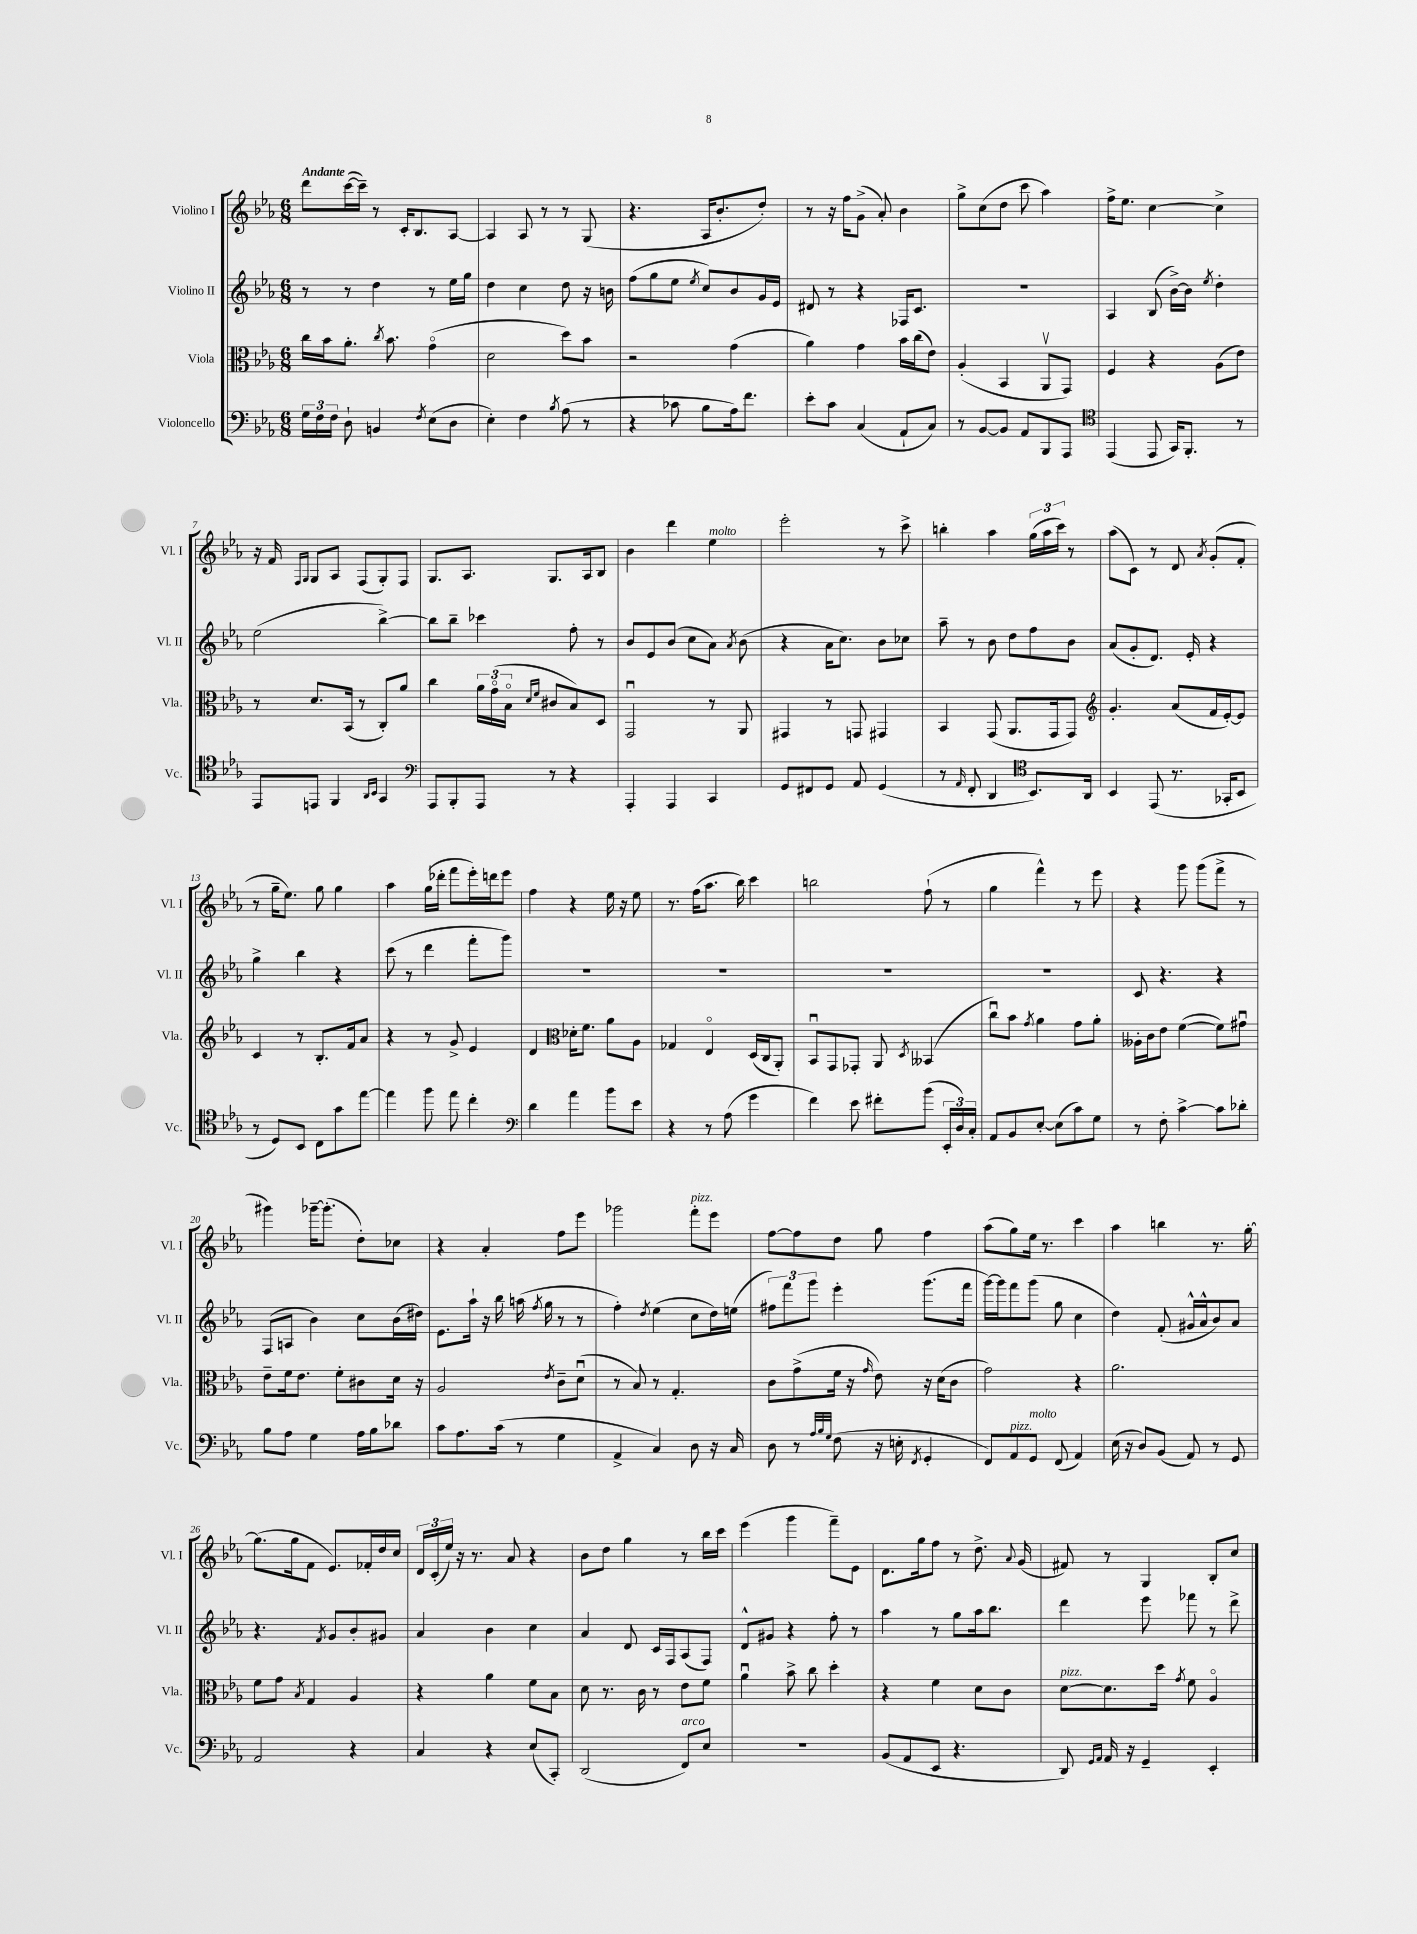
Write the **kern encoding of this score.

**kern	**kern	**kern	**kern
*part4	*part3	*part2	*part1
*staff4	*staff3	*staff2	*staff1
*I"Violoncello	*I"Viola	*I"Violino II	*I"Violino I
*I'Vc.	*I'Vla.	*I'Vl. II	*I'Vl. I
*clefF4	*clefC3	*clefG2	*clefG2
*k[b-e-a-]	*k[b-e-a-]	*k[b-e-a-]	*k[b-e-a-]
*M6/8	*M6/8	*M6/8	*M6/8
=1	=1	=1	=1
!	!	!	!LO:TX:a:B:t=Andante
24G\LL	16cc\LL	8r	8ddd\L
24F\	.	.	.
.	16b-\J	.	.
24F\JJ	.	.	.
8D`\	8.a-'\J	8r	([16ccc\L
.	.	.	16ccc~\JJ])
4BBn/	.	4dd\	8r
.	8qcc/	.	.
.	8.b-\	.	.
.	.	.	16c'/KL
.	.	.	8.B-/
8qF/	.	.	.
(8E-\L	(4g\	8r	.
8D\J	.	16ee-\LL	[8A-/J
.	.	16gg\JJ	.
=2	=2	=2	=2
4E-'\)	2d\	4dd\	4A-/]
4F\	.	4cc\	8A-/
.	.	.	8r
8qB-/	.	.	.
(8A-\	8dd\L)	8dd\	8r
8r	8b-\J	16r	(8G/
.	.	16bn\	.
=3	=3	=3	=3
4r	2r	(8ff\L	4.r
.	.	8gg\	.
8c-X\	.	8ee-\J	.
.	.	8qee-/	.
8B-\L	.	8cc/L)	16A-/KL
.	.	.	8.b-'/
16A-\k)	(4g\	8b-/	.
8.f\J	.	.	.
.	.	16g/L	8dd'/J)
.	.	16e-/JJ	.
=4	=4	=4	=4
8e-'\L	4a-\)	8d#X/	8r
8c\J	.	8r	16r
.	.	.	16ff\KL
(4C/	4g\	4r	(8g^\J
.	.	.	8a-'/)
8AA-`/L	16b-\LL	16F-X/KL	4b-\
.	(16cc\J	8.c/J	.
8C/J)	8e-\J)	.	.
=5	=5	=5	=5
8r	(4A-'/	2.r	8gg^\L
[8BB-/L	.	.	(8cc\
8BB-/J]	4BB-/	.	8dd\J
8AA-/L	.	.	8ccc\
8BBB-/	8AA-v/L	.	4aa-\)
8AAA-/J	8GG/J)	.	.
=6	=6	=6	=6
*clefC4	*	*	*
(4EE-/	4F/	4A-/	16ff^\KL
.	.	.	8.ee-\J
8EE-/	4r	(8B-/	[4cc\
16GG/KL)	.	[16b-^\LL)	.
8.FF'/J	.	16b-\JJ]	.
.	.	8qee-/	.
.	(8A-\L	4dd'\	4cc^\]
8r	8e-\J)	.	.
!!LO:LB:g=z
=7	=7	=7	=7
8EE-/L	8r	(2ee-\	16r
.	.	.	16f/
.	.	.	16qqF/LL
.	.	.	16qqG/JJ
8EEn/J	8.d/L	.	8G/L
4FF/	.	.	8A-/J
.	(16BB-/Jk	.	.
.	8r	.	(8F/L
16qqAA-/LL	.	.	.
16qqBB-/JJ	.	.	.
4GG/	8C'/L)	[4bb-^\)	8G'/)
.	8a-/J	.	8F/J
=8	=8	=8	=8
*clefF4	*	*	*
8AAA-/L	4cc\	8bb-\L]	8.G/L
8BBB-'/	.	8bb-~\J	.
.	.	.	8.A-/J
8AAA-/J	24a-\LL	4ccc-X\	.
.	(24g\	.	.
.	24B-\JJ	.	.
.	16qqd/LL	.	.
.	16qqf/JJ	.	.
8r	8c#X/L	.	8.G/L
4r	8B-/)	8ff'\	.
.	.	.	16A-/k
.	8D/J	8r	8B-/J
=9	=9	=9	=9
4AAA-'/	2GGu/	8b-/L	4b-\
.	.	8e-/	.
4AAA-/	.	(8b-/J	4ddd\
.	.	8cc\L	.
!	!	!	!LO:TX:a:i:t=molto
4CC/	8r	8a-\J)	4ee-\
.	.	8qa-/	.
.	8AA-/	(8b-\	.
=10	=10	=10	=10
8GG/L	4GG#X/	4r	2eee-'\
8FF#X/	.	.	.
8GG/J	8r	16a-\KL	.
.	.	8.cc\J)	.
8AA-/	8GGn/	.	.
(4GG/	4GG#X/	8b-\L	8r
.	.	8cc-X\J	8ccc^\
=11	=11	=11	=11
8r	4BB-/	8aa-~\	4bbn'\
16qqAA-/	.	.	.
8FF'/	.	8r	.
4DD/	(8GG/	8b-\	4aa-\
.	8.AA-/L	8dd\L	.
*clefC4	*	*	*
8.BB-/L)	.	8ff\	(24gg\LL
.	.	.	24aa-\
.	16GG/k	.	.
.	.	.	24ccc\JJ)
.	8GG/J)	8b-\J	8r
16AA-/Jk	.	.	.
=12	=12	=12	=12
*	*clefG2	*	*
4BB-/	4.g'/	(8a-/L	(8aa-\L
.	.	8g'/	8c\J)
(8EE-/	.	8.d/J)	8r
8.r	(8a-/L	.	8d/
.	.	16e-'/	.
.	.	.	8qa-/
.	16f/L	4r	(8g'/L
16GG-X'/KL	[16e-'/J)	.	.
8BB-/J	8e-/J]	.	8f'/J
!!LO:LB:g=z
=13	=13	=13	=13
8r	4c/	4gg^\	8r
8D/L)	.	.	16gg~\KL
.	.	.	8.ee-\J)
8BB-/J	8r	4bb-\	.
8C\L	8.B-'/L	.	8gg\
8g\	.	4r	4gg\
.	16f/k	.	.
[8ee-\J	8a-/J	.	.
=14	=14	=14	=14
4ee-\]	4r	(8ccc\	4aa-\
.	.	8r	.
8ff\	8r	4ddd\	(16gg\LL
.	.	.	16ddd-X'\JJ
8ee-\	8g^/	.	8fff\L
4cc'\	4e-/	8fff'\L	16eee-'\L)
.	.	.	16dddn\J
.	.	8ggg\J)	8eee-\J
=15	=15	=15	=15
*clefF4	*	*	*
4d\	4d/	2.r	4ff\
*	*clefC3	*	*
4a-\	16d-X'\KL	.	4r
.	8.f\J	.	.
8b-\L	8a-\L	.	16ee-\
.	.	.	16r
8e-\J	8A-\J	.	8ee-\
=16	=16	=16	=16
4r	4G-X/	2.r	8.r
.	.	.	(16ff\KL
8r	4E-/	.	8.aa-\J
(8A-\	.	.	.
.	.	.	16bb-\)
4g\	(16D/LL	.	4ccc\
.	16C/J	.	.
.	8AA-'/J)	.	.
=17	=17	=17	=17
4f\)	8BB-u/L	2.r	2bbn\
.	8GG/	.	.
8e-\	8GG-X'/J	.	.
8f#X'\L	8AA-/	.	.
.	8qD/	.	.
(8b-\J	(4BB--X/	.	(8ff`\
24EE-'/LL	.	.	8r
24D/)	.	.	.
24C'/JJ	.	.	.
=18	=18	=18	=18
8AA-/L	8ccu\L)	2.r	4gg\
8BB-/	8b-\J	.	.
.	8qg/	.	.
[8E-'/J	4a-\	.	4fff^^\)
(8E-\L]	.	.	.
8c\)	8g\L	.	8r
8G\J	8a-'\J	.	8eee-\
=19	=19	=19	=19
8r	16A--X'\LL	8c/	4r
.	16c\J	.	.
8F'\	8e-\J	4.r	.
[4c^\	([4f\	.	8ggg\
.	.	.	(8ggg\L
8c\L]	8f\L])	4r	8fff^\J
8d-X'\J	8g#Xu\J	.	8r
!!LO:LB:g=z
=20	=20	=20	=20
8B-\L	8e-~\L	(8F/L	4ggg#X\)
8A-\J	16f\k	8An/J	.
.	8.e-\J	.	.
4G\	.	4b-\)	[16ggg-X~\KL
.	.	.	(8.ggg-'\J]
.	8f'\L	.	.
16A-\LL	8c#X\	8cc\L	8dd'\L)
16B-\J	.	.	.
8d-X\J	16d\Jk	(16b-\L	8cc-X\J
.	16r	16dd#X\JJ)	.
=21	=21	=21	=21
8c\L	2A-/	8.e-\L	4r
8.A-\	.	.	.
.	.	16aa-`\Jk	.
.	.	16r	4a-'/
(16c\Jk	.	16bb-\	.
8r	.	(16aan\	.
.	.	8qff/	.
.	.	16gg\	.
.	8qe-/	.	.
4G\	8c~\L	8r	8ff\L
.	(8du\J	8r	8eee-\J
=22	=22	=22	=22
4AA-^/	8r	4ff'\)	2ggg-X\
.	8B-/)	.	.
.	.	8qdd/	.
4C/)	8r	(4ee-\	.
.	4.G'/	.	.
!	!	!	!LO:TX:a:i:t=pizz.
8D\	.	8cc\L	8fff'\L
16r	.	16dd\L)	8eee-\J
16C/	.	(16een\JJ	.
=23	=23	=23	=23
8D\	8c\L	12ff#X\L)	[8ff\L
.	.	12fff\	.
8r	(8g^\	.	8ff\]
.	.	12ggg\J	.
32qqA-/LLL	.	.	.
32qqB-/	.	.	.
32qqG/JJJ	.	.	.
(8F\	16f\Jk	4eee-'\	8dd\J
.	16r	.	.
.	16qqg/	.	.
16r	8e-\)	.	8gg\
16En'\	.	.	.
8qFF/	.	.	.
4GG'/	16r	(8.ggg\L	4ff\
.	(16d\KL	.	.
.	8c\J	.	.
.	.	16fff\Jk	.
=24	=24	=24	=24
8FF/L)	2g\)	[16ggg\LL)	(8aa-\L
.	.	16ggg\J]	.
!LO:TX:a:i:t=pizz.	!	!	!
8AA-/	.	8fff\	8gg\)
!LO:TX:a:i:t=molto	!	!	!
8GG/J	.	(8ggg\J	16ee-\Jk
.	.	.	8.r
(8FF/	.	8gg\	.
4AA-/)	4r	4cc\	4ccc\
=25	=25	=25	=25
(16E-\	2.a-\	4dd\)	4aa-\
16r	.	.	.
8D/L)	.	.	.
(8BB-/J	.	(8f'/	4bbn\
8AA-/)	.	16g#X^^/LL	.
.	.	16a-^^/J	.
8r	.	8b-/)	8.r
8GG/	.	8a-/J	.
.	.	.	[16gg'\
!!LO:LB:g=z
=26	=26	=26	=26
2AA-/	8f\L	4.r	(8.gg\L]
.	8g\J	.	.
.	.	.	16gg\k
.	8qB-/	.	.
.	4G/	.	8f\J
.	.	8qf/	.
.	.	8g/L	8.e-/L)
4r	4A-/	8b-'/	.
.	.	.	16f-X'/L
.	.	8g#X/J	16dd/
.	.	.	16cc/JJ
=27	=27	=27	=27
4C/	4r	4a-/	24d/LL
.	.	.	(24c'/
.	.	.	24ee-/JJ)
.	.	.	16r
.	.	.	8.r
4r	4a-\	4b-\	.
.	.	.	8a-/
(8E-/L	8f\L	4cc\	4r
8CC'/J)	8B-\J	.	.
=28	=28	=28	=28
(2DD/	8d\	4a-/	8b-\L
.	8.r	.	8dd\J
.	.	8d/	4gg\
.	16c\	.	.
.	8r	16c/LL	.
.	.	16F/J	.
!LO:TX:a:i:t=arco	!	!	!
8FF/L)	8e-\L	(8A-/	8r
8E-/J	8f\J	8F/J)	16bb-\LL
.	.	.	16ccc\JJ
=29	=29	=29	=29
2.r	4a-u\	8d^^/L	(4eee-\
.	.	8g#X/J	.
.	8b-^\	4r	4ggg\
.	8cc\	.	.
.	4dd'\	8ff'\	8fff~\L)
.	.	8r	8e-\J
=30	=30	=30	=30
(8BB-/L	4r	4aa-\	8.d\L
8AA-/	.	.	.
.	.	.	16gg\k
8EE-/J	4f\	8r	8ff\J
4.r	.	8gg\L	8r
.	8d\L	16aa-\k	8.dd^\
.	.	8.bb-\J	.
.	8c\J	.	.
.	.	.	8qqa-/
.	.	.	(16g/
=31	=31	=31	=31
!	!LO:TX:a:i:t=pizz.	!	!
8DD/)	[8d\L	4ddd\	8f#X/)
16qqGG/LL	.	.	.
16qqAA-/JJ	.	.	.
16AA-/	8.d\]	.	8r
16r	.	.	.
4GG~/	.	8eee-\	4G/
.	16dd\Jk	.	.
.	8qg/	.	.
.	8f\	8fff-X\	.
4EE-'/	4A-/	8r	8B-'/L
.	.	8ddd^\	8cc/J
==	==	==	==
*-	*-	*-	*-
